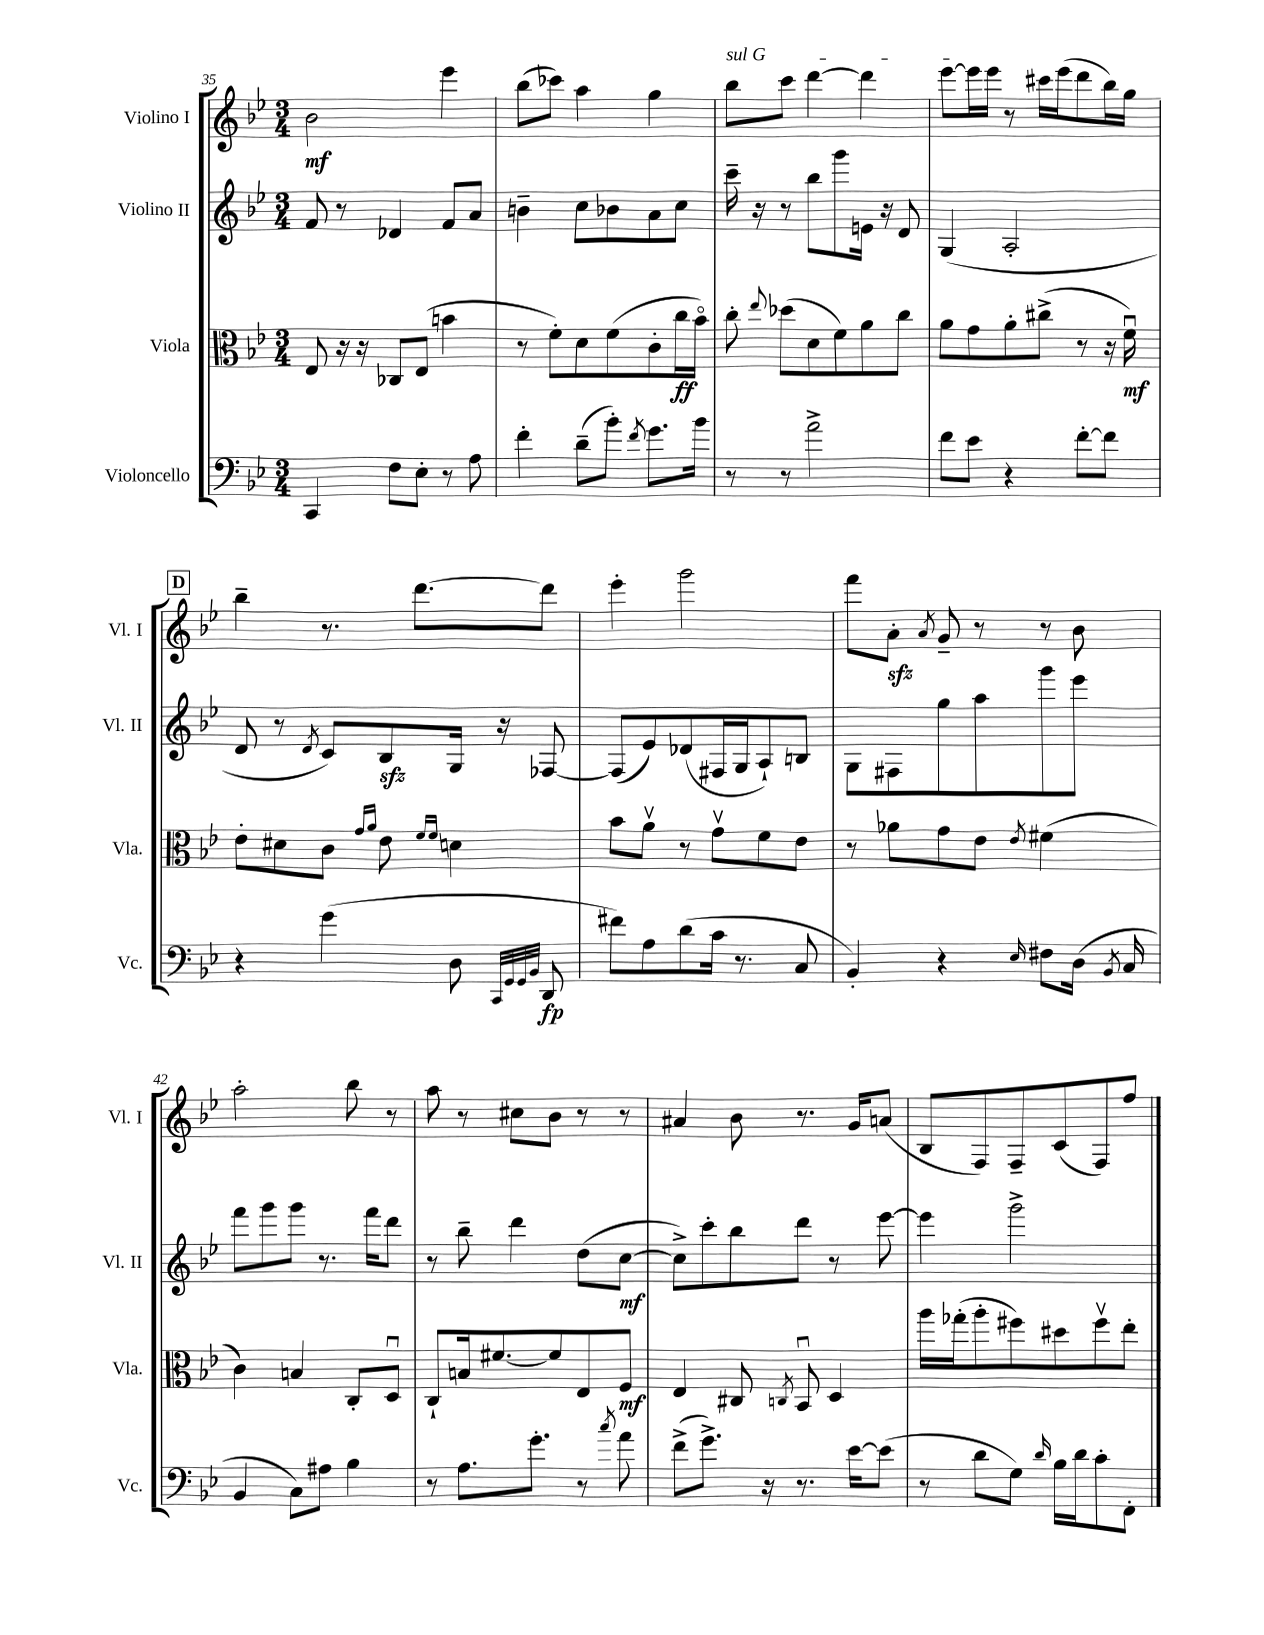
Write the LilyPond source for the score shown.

<<
\new StaffGroup <<
\new Staff = "s0" \with { instrumentName = "Violino I" shortInstrumentName = "Vl. I" } {
    \clef treble \key bes \major \numericTimeSignature \time 3/4
    \autoBeamOff bes'2\mf ees'''4 |
    bes''8[( ces'''8]) a''4 g''4 |
    \once \override TextSpanner.bound-details.left.text = \markup { \italic "sul G" } bes''8[\startTextSpan c'''8] d'''4~ d'''4 |
    ees'''8[~ ees'''16 ees'''16]\stopTextSpan r8 cis'''16[ ees'''16( d'''8 bes''16) g''16] |
    \mark \markup { \box "D" } bes''4-- r8. d'''8.[~ d'''8] |
    ees'''4-. g'''2 |
    f'''8[ a'8]-.\sfz \acciaccatura { a'8 } g'8-- r8 r8 bes'8 |
    a''2-. bes''8 r8 |
    a''8 r8 cis''8[ bes'8] r8 r8 |
    ais'4 bes'8 r8. g'16[ a'8]( |
    bes8[ f8) f8-- c'8( f8) f''8] \bar "|." |
}
\new Staff = "s1" \with { instrumentName = "Violino II" shortInstrumentName = "Vl. II" } {
    \clef treble \key bes \major \numericTimeSignature \time 3/4
    \autoBeamOff f'8 r8 des'4 f'8[ a'8] |
    b'4-- c''8[ bes'8 a'8 c''8] |
    c'''16-- r16 r8 bes''8[ g'''8 e'16] r16 d'8 |
    g4( a2-. |
    \mark \markup { \box "D" } d'8 r8 \acciaccatura { d'8 } c'8[) bes8\sfz g16] r16 fes8~ |
    fes8[( ees'8) des'8( fis16 g16 a8-!) b8] |
    g8[ fis8 g''8 a''8 g'''8 ees'''8] |
    f'''8[ g'''8 g'''8] r8. f'''16[ d'''8] |
    r8 bes''8-- d'''4 d''8[( c''8]~\mf |
    c''8[->) c'''8-. bes''8 d'''8] r8 ees'''8~ |
    ees'''4 g'''2-> \bar "|." |
}
\new Staff = "s2" \with { instrumentName = "Viola" shortInstrumentName = "Vla." } {
    \clef alto \key bes \major \numericTimeSignature \time 3/4
    \autoBeamOff ees8 r16 r16 ces8[ ees8]( b'4 |
    r8 f'8[-.) d'8 f'8( c'8-. c''16\ff bes'16]\flageolet) |
    c''8-. \appoggiatura { ees''8 } des''8[( d'8 f'8) a'8 c''8] |
    a'8[ g'8 a'8-. cis''8]->( r8 r16 f'16\downbow\mf) |
    \mark \markup { \box "D" } ees'8[-. dis'8 c'8] \grace { g'16[ a'16] } ees'8 \grace { f'16[ f'16] } d'4 |
    bes'8[ a'8]\upbow r8 g'8[\upbow f'8 ees'8] |
    r8 aes'8[ g'8 ees'8] \acciaccatura { ees'8 } fis'4( |
    c'4) b4 c8[-. d8]\downbow |
    c8[-! b16 fis'8.~ fis'8 ees8 f8]\mf |
    ees4 cis8 \acciaccatura { c8 } bes,8\downbow d4 |
    a''16[ ges''16-.( a''8-. fis''8) dis''8 fis''8\upbow ees''8]-. \bar "|." |
}
\new Staff = "s3" \with { instrumentName = "Violoncello" shortInstrumentName = "Vc." } {
    \clef bass \key bes \major \numericTimeSignature \time 3/4
    \autoBeamOff c,4 f8[ ees8]-. r8 a8 |
    f'4-. d'8[--( bes'8]-.) \acciaccatura { f'8 } g'8.[ bes'16] |
    r8 r8 a'2-> |
    f'8[ ees'8] r4 f'8[~-. f'8] |
    \mark \markup { \box "D" } r4 g'4( d8 \grace { c,32[ g,32 g,32 bes,32] } d,8\fp |
    fis'8[) a8 d'8( c'16] r8. c8 |
    bes,4-.) r4 \grace { ees16 } fis8[ d16]( \acciaccatura { bes,8 } c16 |
    bes,4 c8[) ais8] bes4 |
    r8 a8.[ g'8.]-. r8 \acciaccatura { c''8 } a'8 |
    f'8[->( g'8.]->) r16 r8. ees'16[~ ees'8]( |
    r8 d'8[ g8]) \grace { d'16 } bes16[ d'16 c'8-. f,8]-. \bar "|." |
}
>>
>>
\layout { \context { \Score currentBarNumber = #35 } }
